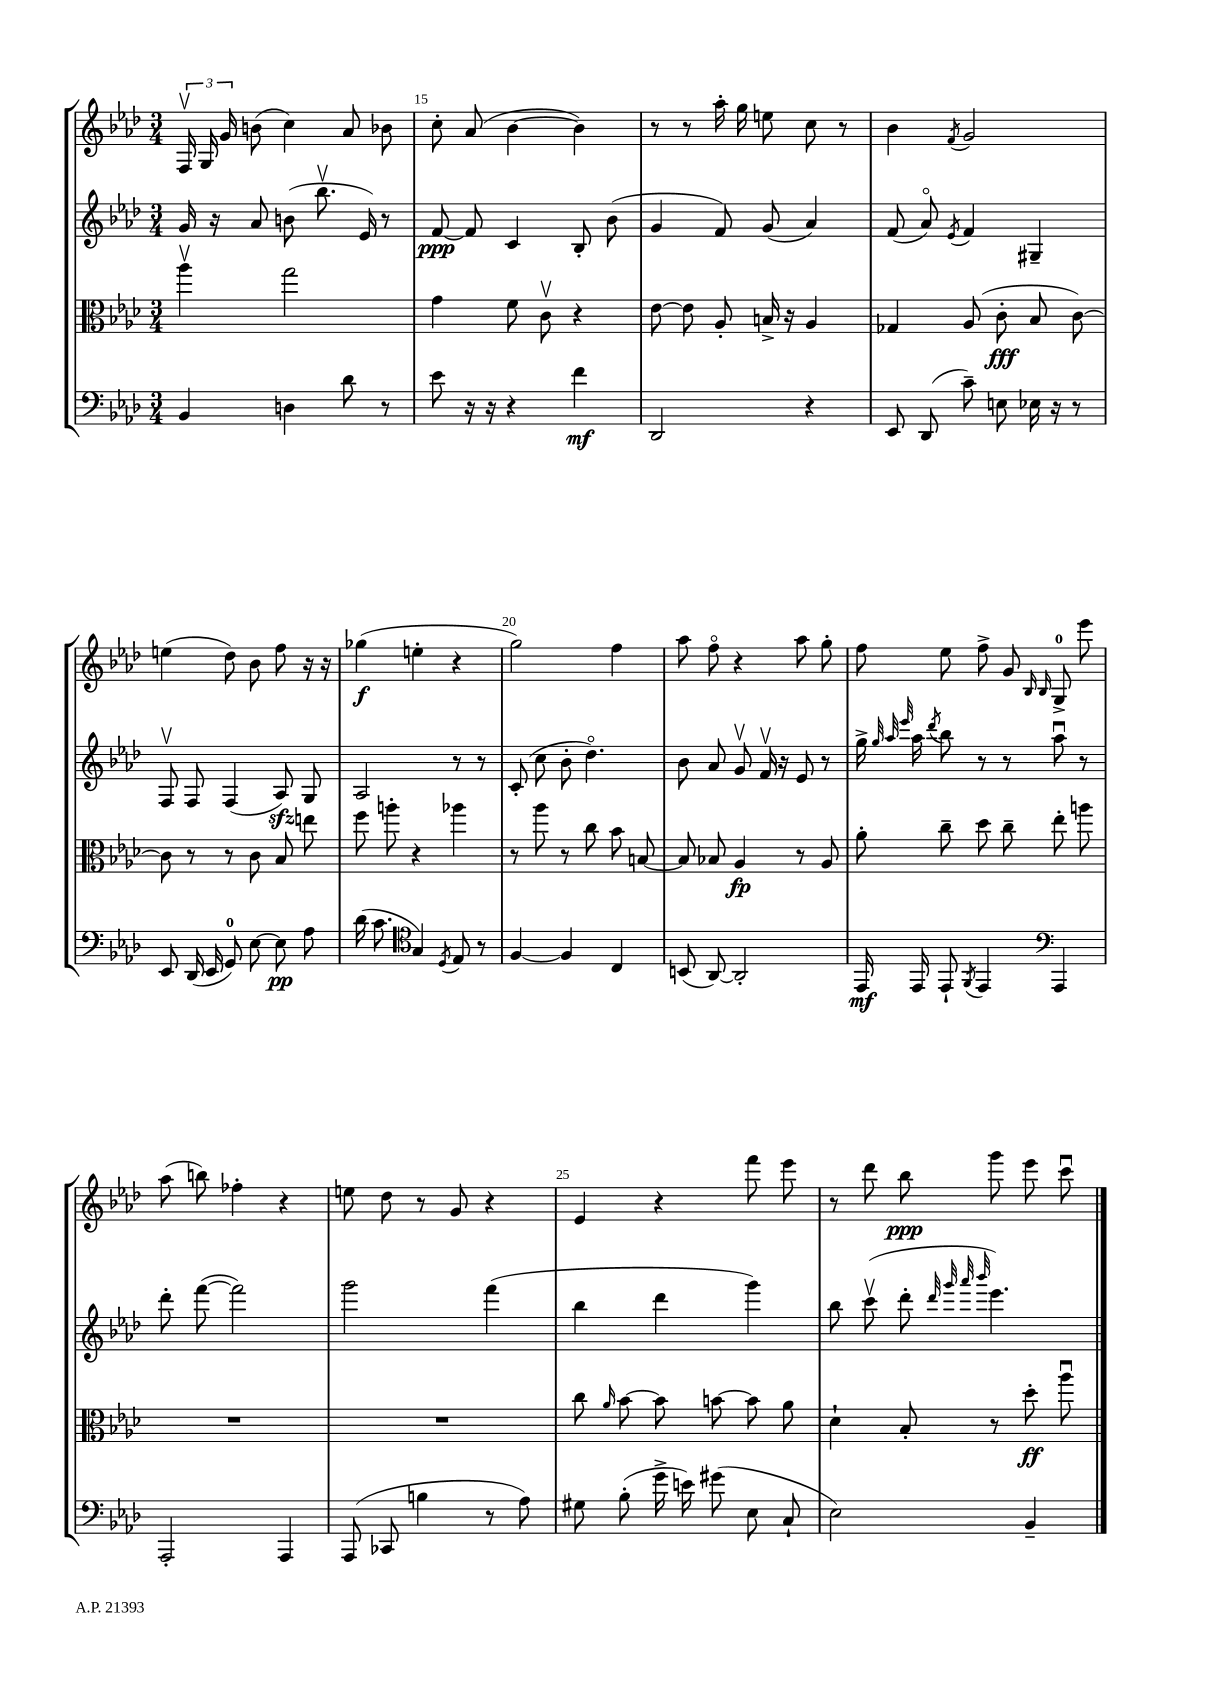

**kern	**kern	**kern	**kern
*staff4	*staff3	*staff2	*staff1
*clefF4	*clefC3	*clefG2	*clefG2
*k[b-e-a-d-]	*k[b-e-a-d-]	*k[b-e-a-d-]	*k[b-e-a-d-]
*M3/4	*M3/4	*M3/4	*M3/4
4BB-	4aa-v	16g	24Fv
.	.	.	24G
.	.	16r	.
.	.	.	24g
.	.	8a-	(8b
4D	2gg	(8b	4cc)
.	.	8.bb-v	.
8d-	.	.	8a-
.	.	16e-)	.
8r	.	8r	8b-
=	=	=	=
8e-	4g	[8f	8cc'
16r	.	8f]	(8a-
16r	.	.	.
4r	8f	4c	[4b-
.	8cv	.	.
4f	4r	8B-'	4b-])
.	.	(8b-	.
=	=	=	=
2DD-	[8e-	4g	8r
.	8e-]	.	8r
.	8A-'	8f)	16aa-'
.	.	.	16gg
.	16B^	(8g	8ee
.	16r	.	.
4r	4A-	4a-)	8cc
.	.	.	8r
=	=	=	=
8EE-	4G-	(8f	4b-
(8DD-	.	8a-o)	.
.	.	8qe-	8qf
8c~)	(8A-	4f	2g
8E	8c'	.	.
16E-	8B-	4G#~	.
16r	.	.	.
8r	[8c)	.	.
=	=	=	=
8EE-	8c]	8Fv	(4ee
(16DD-	8r	8F	.
16EE-	.	.	.
8GG)	8r	(4F	8dd-)
[8E-	8c	.	8b-
8E-]	8B-	8A-)	8ff
8A-	8ee	8G	16r
.	.	.	16r
=	=	=	=
(16d-	8ff	2A-	(4gg-
8.c	.	.	.
.	8aa'	.	.
*clefC4	*	*	*
4G)	4r	.	4ee'
8qD-	.	.	.
8E-	4aa-	8r	4r
8r	.	8r	.
=	=	=	=
[4F	8r	(8c'	2gg)
.	8aa-	8cc	.
4F]	8r	8b-'	.
.	8cc	4.dd-o)	.
4C	8b-	.	4ff
.	[8B	.	.
=	=	=	=
(8BB	8B]	8b-	8aa-
[8AA-)	8B-	8a-	8ffo
2AA-']	4A-	8gv	4r
.	.	16fv	.
.	.	16r	.
.	8r	8e-	8aa-
.	8A-	8r	8gg'
=	=	=	=
16EE-	8a-'	16gg^	8ff
.	.	32qqgg	.
.	.	32qqaa-	.
.	.	32qqeee-	.
16EE-	.	16aa-	.
.	.	8qddd-	.
8EE-`	8cc~	8bb-	8ee-
8qFF	.	.	.
4EE-	8dd-	8r	8ff^
.	8cc~	8r	8g
*clefF4	*	*	*
.	.	.	16qqB-
.	.	.	16qqB-
4AAA-	8ee-'	8aa-u	8G^
.	8aa	8r	8eee-
=	=	=	=
2AAA-'	2.r	8ddd-'	(8aa-
.	.	([8fff	8bb)
.	.	2fff])	4ff-'
4AAA-	.	.	4r
=	=	=	=
(8AAA-	2.r	2ggg	8ee
8CC-	.	.	8dd-
4B	.	.	8r
.	.	.	8g
8r	.	(4fff	4r
8A-)	.	.	.
=	=	=	=
8G#	8cc	4bb-	4e-
.	16qqa-	.	.
(8B-'	[8b-	.	.
16g^	8b-]	4ddd-	4r
16e)	.	.	.
(8g#	[8b	.	.
8E-	8b]	4ggg)	8fff
8C`	8a-	.	8eee-
=	=	=	=
2E-)	4d-`	8bb-	8r
.	.	(8cccv	8ddd-
.	8B-'	8ddd-'	8bb-
.	.	32qqddd-	.
.	.	32qqggg	.
.	.	32qqaaa-	.
.	.	32qqbbb-	.
.	8r	4.eee-)	8ggg
4BB-~	8dd-'	.	8eee-
.	8aa-u	.	8cccu
==	==	==	==
*-	*-	*-	*-
